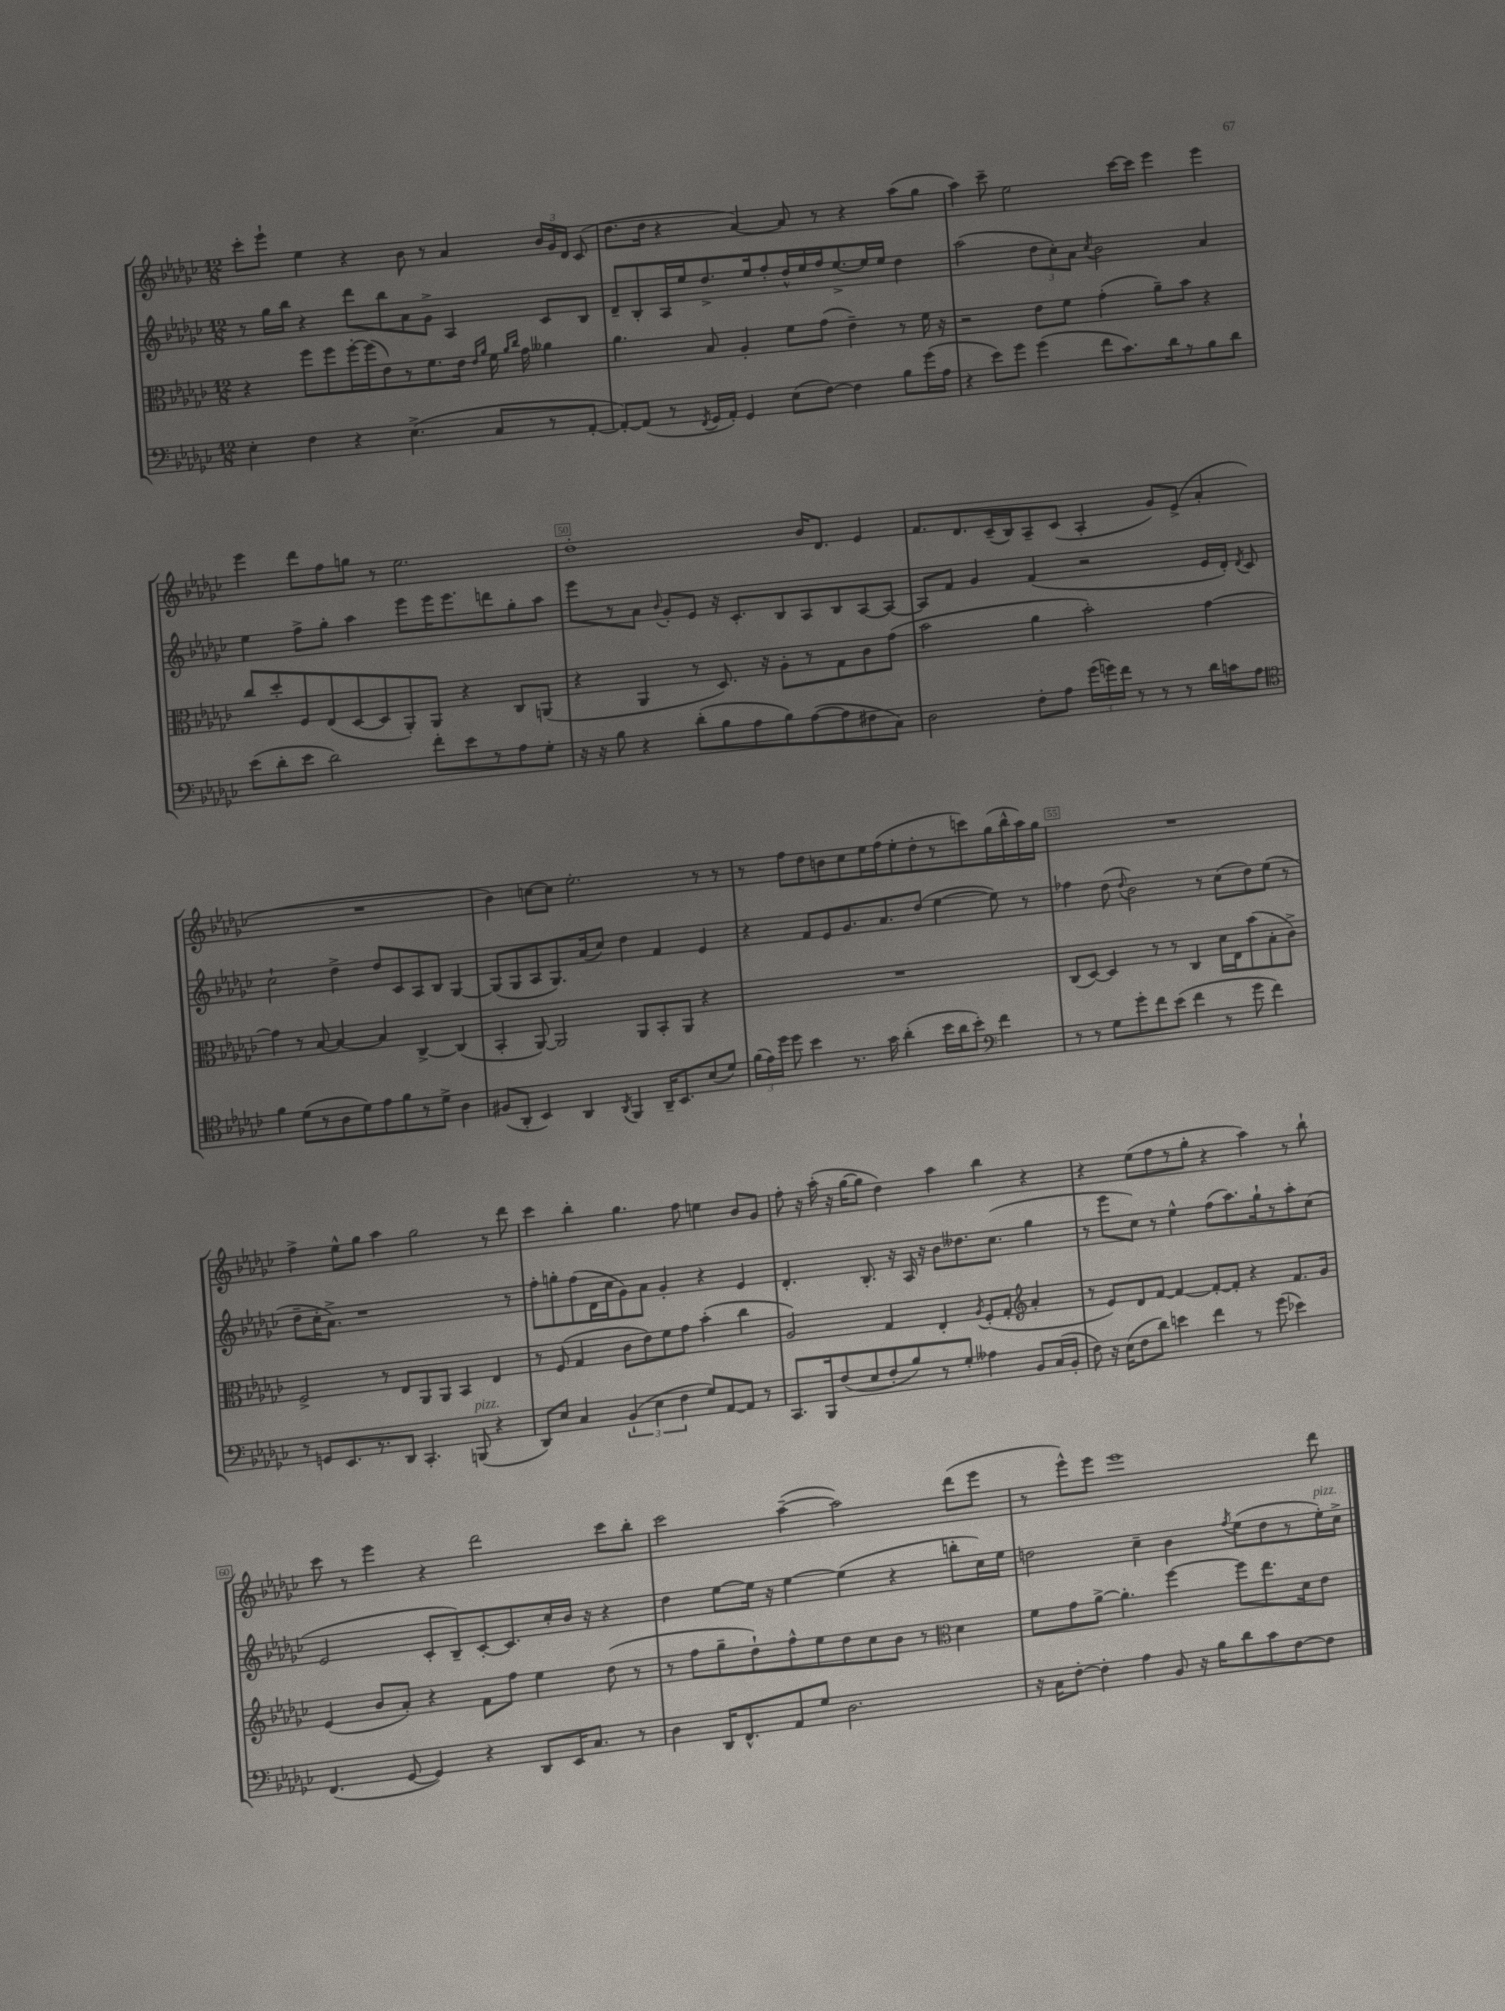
<<
\new StaffGroup <<
\new Staff = "s0" {
    \clef treble \key ges \major \numericTimeSignature \time 12/8
    \autoBeamOff ces'''8[-. ees'''8]-! ees''4 r4 bes'8 r8 aes'4 \tuplet 3/2 { bes'16[ ges'16 des'16] } ces'8( |
    des''8.[ des''16] r4 aes'4~) aes'8 r8 r4 aes''8[( ges''8] |
    aes''4) ces'''8-- ees''2 ces'''16[~ ces'''16] ees'''4 ees'''4 |
    ees'''4 des'''8[ f''8 g''8] r8 ees''2. |
    des''1-. bes'16[ des'8.] ees'4 |
    f'8.[ des'8. ces'16--( bes16) aes8-- ces'8]( aes4-. ges'8[) ees'8]->( aes'4-. |
    R1. |
    bes'4) c''8[~ c''8] ees''2.-. r8 r8 |
    r8 f''8[ des''8 b'8 ces''8 ees''16 f''16( ees''8-. des''8-. r8 c'''8) ges''16( bes''16-^ aes''16) ges''16] |
    R1. |
    f''4-> ees''8[-^ ges''8] aes''4 ges''2 r8 des'''8 |
    ces'''4 bes''4-. ges''4. f''8 e''4 bes'8[ ges'8] |
    f''8-. r16 aes''16-.( r16 ges''16[~ ges''8] des''4) aes''4 bes''4 r4 |
    r4 ees''8[( f''8 r8 ges''8]-. r4 aes''4) r8 bes''8-! |
    ces'''8 r8 ees'''4 r4 des'''2 ces'''8[ bes''8]-. |
    ces'''2 aes''4~--( aes''2) des'''8[( ees'''8] |
    r8 ees'''8[-^) ees'''8] ees'''1 des'''8 \bar "|." |
}
\new Staff = "s1" {
    \clef treble \key ges \major \numericTimeSignature \time 12/8
    \autoBeamOff r8 ges''16[ bes''16] r4 des'''8[ bes''8 aes'8 ges'8]-> aes4 ces'8[ bes8] |
    des'8[-- bes8-. aes16 ees''16 des''8.-> ees''16 f''8-. des''16-^ ees''16 f''16 ees''8.~-> ees''16 ees''16] des''4 |
    aes''2( \tuplet 3/2 { des''8[ ces''8-.) aes'8] } \acciaccatura { ces''8 } bes'2 aes'4 |
    ees''4 f''8[-> ges''8]-. aes''4 ees'''8[ ees'''16 ees'''8. d'''8 ges''8-. aes''8] |
    ees'''8[ r8 aes'8] \appoggiatura { bes'8 } ges'8[-. ees'8] r16 ces'8.[-. bes8 aes8 bes8 aes8~ aes8]~ |
    aes8[ f'8] ges'4 f'4( r2 ees'16[ des'16]-.) \acciaccatura { des'8 } ces'8 |
    ces''2-! des''4-> des''8[ ces'8 aes8 bes8] ges4~ |
    ges8[( ges8 aes8 ges8.) aes'16( ces''8]) des''4 f'4 ees'4 |
    r4 f'8[ ees'8 ges'8. aes'8. des''8]( ees''4~ ees''8) r8 |
    fes''4 des''8( \appoggiatura { des''8 } bes'2) r8 ces''8[( des''8) ees''8]( r8 |
    des''8[-- ces''16-. aes'8.]->) r1 r8 |
    f''8[-. g''8-. f''8( des'16 ces''16 ges'8) aes'8] ges'4-. r4 ees'4 |
    des'4.-. bes8.-. r16 aes16 r16 bes'8[ deses''8. ces''8.]( ges''4 |
    r8 ees'''8[ ces''8]) r8 ees''4-^ f''8[( aes''8.) ges''16-! r8 aes''8-. ces''8]( |
    ees'2 ces'8[-. bes8--) ces'8~-. ces'8. ces''16-. bes'16] r16 r4 |
    des''4 ees''8[~ ees''16] r16 ees''4~ ees''4( r4 b''8[-. ces''16) ees''16] |
    d''2 ces''4-- bes'4 \acciaccatura { f''8 } ees''8[( d''8 r8 ees''16-.^\markup { \italic "pizz." }) ces''16]-> \bar "|." |
}
\new Staff = "s2" {
    \clef alto \key ges \major \numericTimeSignature \time 12/8
    \autoBeamOff r4 f''8[ f''8 f''16~-. f''16( ees'8) r8 f'8. ees'16] \grace { ees'16[ aes'16] } f'16 \grace { aes'16[ ces''16] } ges'16 aeses'4 |
    aes'4. bes8 aes4-. f'8[ ges'8]( ees'4--) r8 f'16 r16 |
    r2 ees'8[ f'8] ges'4-.( aes'8[--) bes'8] r4 |
    ces''8[ des''8-. f8 ees8( des8~ des8 aes,8-.) aes,8] r4 ces8[ a,8]( |
    r4 aes,4 r8 des8.) r16 aes8[-. r8 ges8 ces'8 ges'8]( |
    bes'2 aes'4 bes'2-.) ges'4~ |
    ges'4 r8 bes8~ bes4~ bes4 ces4~-> ces4( |
    bes,4-. aes,8~) aes,2 aes,8[ bes,8-. aes,8] r4 |
    R1. |
    ces8[( des8]~) des4 r8 r8 ces4 des'16[ ees16 bes'8( bes8-. ces'8]->) |
    f2-> r8 ees8[ aes,8 aes,8] bes,4 ees4 |
    r8 f8( ges4 ces'8[ ees'8) f'8 ges'8] bes'4-.( ces''4 |
    aes2) ges4 ees4-. \acciaccatura { aes8 } f8[-.( ges8]-. \clef treble aes'4-. |
    r8 ees'8[) des'8 f'8]~ f'4~ f'8[~-. f'8]-. r4 f'8.[ ges'16] |
    ees'4( bes'8[ aes'8]-.) r4 f'8[ f''8] ees''4 des''8( r8 |
    r8 f''8[ ges''8-- des''8-!) f''8-^ ees''8 des''8 ces''8 bes'8] r8 \clef alto des'4 |
    f'8[ ges'8 aes'8]~-> aes'4.-. f''4~ f''8[ ees''8. des'16 ees'8] \bar "|." |
}
\new Staff = "s3" {
    \clef bass \key ges \major \numericTimeSignature \time 12/8
    \autoBeamOff ees4-. f4 r4 ees4.->( ces8[ r8 aes,8]~-. |
    aes,8[~-.) aes,8]( r8 \acciaccatura { f,8 } ges,16[ aes,16]-.) ges,4 ees8[( f8]~) f4 bes8[ ges'16( aes16] |
    r4 ees'8[) ges'8] ges'4( f'8[ ces'8.) des'16 r8 bes8 des'8] |
    ees'8[( des'8-. ees'8] des'2) f'8[-. ees'8 r8 aes8 ges8]-. |
    r16 r16 bes8 r4 des'8[-.( bes8 aes8 bes8) aes8~( aes8 fis8 ces8]) |
    des2 f8[-. aes8] \tuplet 3/2 { ges'16[( g'16) f'16] } r8 r8 r8 des'16[ c'16 aes8] |
    \clef tenor f'4 des'8[( r8 aes8 des'8) ees'8 f'8 r8 des'8]-> aes4 |
    fis8[( aes,8]-. bes,4) aes,4 \acciaccatura { aes,8 } f,4 aes,16[-- bes,8. bes8( des'8]) |
    \tuplet 3/2 { f'16[( ees'16) des''16] } des''8 bes'4 r8. ges'16 aes'4-.( bes'16[ aes'16 bes'8]-.) \clef bass f'4 |
    r8 r8 ges8[ ges'8-. f'8 ees'8]( f'4 r8 ges'8 f'4) |
    r8 g,8[ ees,8. r8. des,8] ces,4.-. b,,8^\markup { \italic "pizz." }( r4 |
    des,8[) ees8] ces4 \tuplet 3/2 { bes,4-!( ees4 f4 } ges8[) aes,8~ aes,8] r8 |
    ces,8.[ bes,,16 f8( ees8 f8-. bes8) r8 ges8]-. aeses4 bes,8[ ces16( bes,16]-. |
    f8) r16 ees16[( f8 des'8]) e'4 f'4 r8 ges'8( ees'4) |
    f,4.( ges,8~ ges,4) r4 des,8[ ees,16 ces8.] r8 |
    des4 des,16[ f,8.-^ aes,8 ges8] des2. |
    r16 ces16[ f8]~-. f4-. aes4 bes,8 r16 bes16[ des'8 ces'8 f8~ f8] \bar "|." |
}
>>
>>
\layout { \context { \Score currentBarNumber = #46 \override BarNumber.break-visibility = ##(#f #t #t) barNumberVisibility = #(every-nth-bar-number-visible 5) \override BarNumber.stencil = #(make-stencil-boxer 0.1 0.3 ly:text-interface::print) } }
